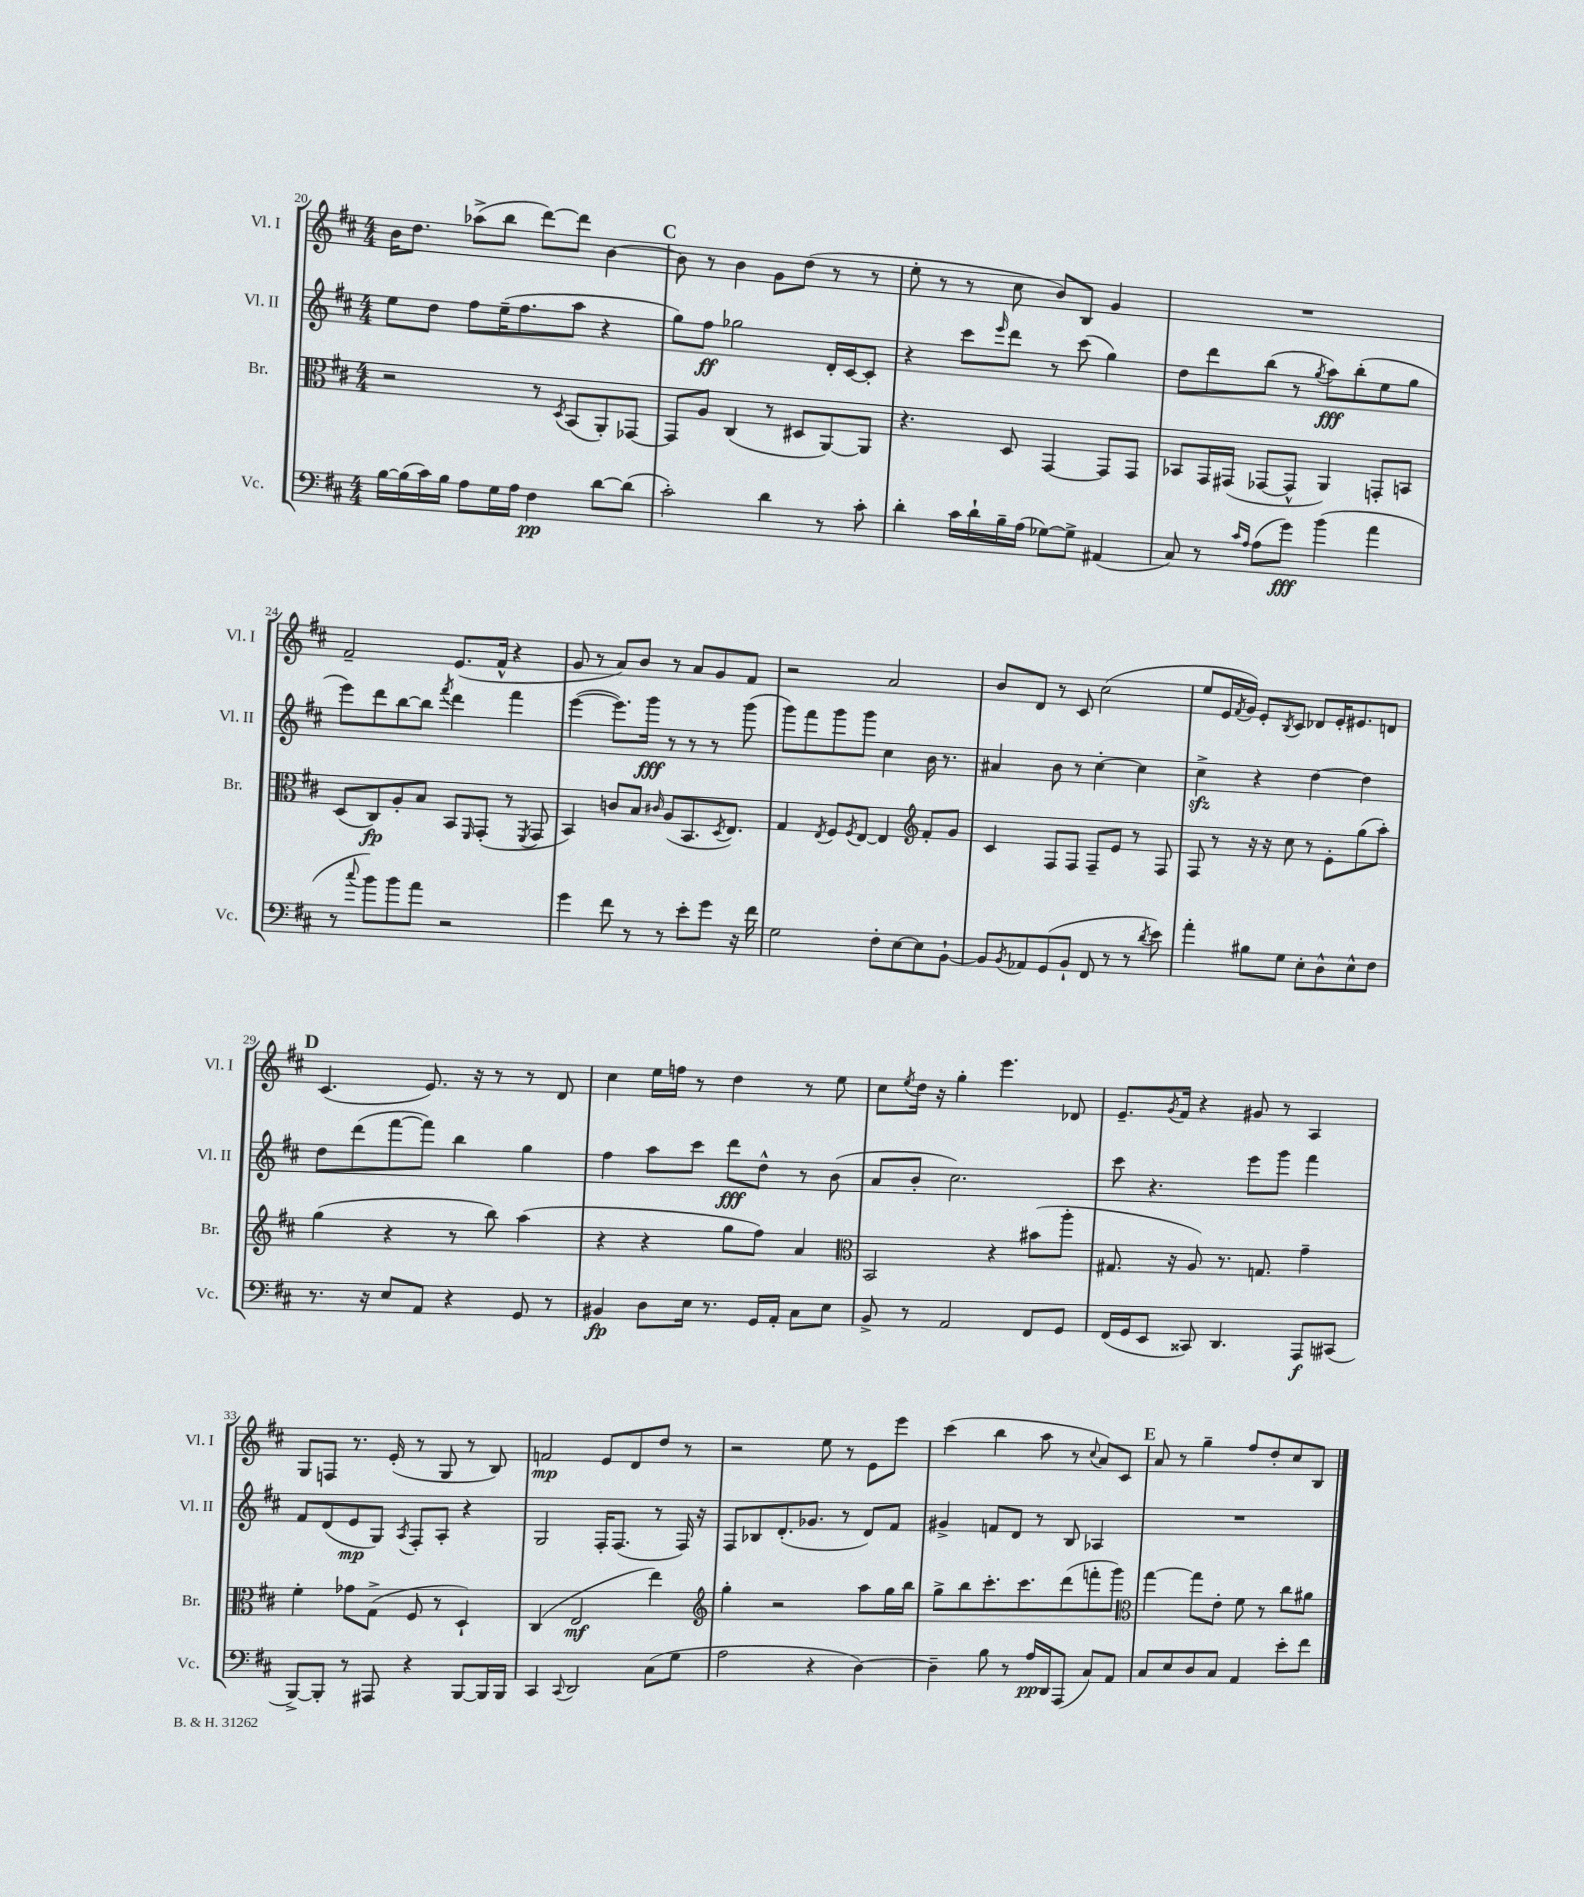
<<
\new StaffGroup <<
\new Staff = "s0" \with { instrumentName = "Vl. I" shortInstrumentName = "Vl. I" } {
    \clef treble \key d \major \numericTimeSignature \time 4/4
    b'16 d''8. aes''8->( b''8 d'''8~) d'''8 b'4~ |
    \mark \markup { \bold "C" } b'8 r8 b'4 g'8 d''8( r8 r8 |
    e''8-. r8 r8 cis''8 b'8) b8 g'4 |
    R1 |
    fis'2-- e'8.( fis'16-^ r4 |
    g'8 r8 a'8) b'8 r8 a'8 g'8 fis'8 |
    r2 a'2 |
    b'8 d'8 r8 cis'8 cis''2( |
    e''8 e'16 \acciaccatura { fis'8 } g'16) e'8-. \acciaccatura { b8 } cis'8 des'8 e'16-. eis'8. d'8 |
    \mark \markup { \bold "D" } cis'4.( e'8.) r16 r8 r8 d'8 |
    cis''4 e''16 f''16 r8 d''4 r8 e''8 |
    cis''8 \acciaccatura { e''8 } d''16 r16 g''4-. e'''4. des'8 |
    e'8.-- \acciaccatura { g'8 } fis'16 r4 gis'8 r8 a4 |
    g8 f8 r8. e'16-.( r8 g8 r8 b8) |
    f'2\mp e'8 d'8 d''8 r8 |
    r2 e''8 r8 e'8 e'''8 |
    cis'''4( b''4 a''8 r8 \appoggiatura { cis''8 } a'8) cis'8 |
    \mark \markup { \bold "E" } a'8 r8 g''4-- fis''8 d''8-. cis''8 b8 \bar "|." |
}
\new Staff = "s1" \with { instrumentName = "Vl. II" shortInstrumentName = "Vl. II" } {
    \clef treble \key d \major \numericTimeSignature \time 4/4
    e''8 d''8 fis''8 e''16--( fis''8. a''8 r4 |
    \mark \markup { \bold "C" } g''8) fis''8\ff ges''2 d'16-. cis'16~ cis'8-. |
    r4 cis'''8 \grace { e'''16 } d'''8 r8 cis'''8( g''4) |
    d''8 d'''8 b''8( r8 \acciaccatura { g''8 } a''8\fff) b''8-.( e''8 g''8 |
    e'''8) d'''8 b''8~ b''8 \acciaccatura { fis'''8 } d'''4 fis'''4 |
    e'''4~( e'''8.) g'''16\fff r8 r8 r8 g'''8( |
    g'''8) fis'''8 g'''8 g'''8 cis''4 b'16 r8. |
    ais'4 b'8 r8 cis''4~-. cis''4 |
    cis''4->\sfz r4 d''4~ d''4 |
    \mark \markup { \bold "D" } d''8 d'''8( fis'''8~ fis'''8) b''4 g''4 |
    fis''4 a''8 cis'''8 d'''8\fff d''8-^ r8 b'8( |
    a'8 b'8-. cis''2.) |
    cis'''8 r4. e'''8 g'''8 fis'''4 |
    fis'8 d'8( e'8\mp g8) \acciaccatura { a8 } fis8-. a8-. r4 |
    g2 fis16-. fis8.( r8 fis16) r16 |
    fis8 bes8 d'8.-.( ges'8. r8 d'8) fis'8 |
    gis'4-> f'8 d'8 r8 b8 aes4 |
    \mark \markup { \bold "E" } R1 \bar "|." |
}
\new Staff = "s2" \with { instrumentName = "Br." shortInstrumentName = "Br." } {
    \clef alto \key d \major \numericTimeSignature \time 4/4
    r2 r8 \acciaccatura { d8 } b,8( a,8-.) ges,8~ |
    \mark \markup { \bold "C" } ges,8 a8 cis4( r8 dis8 a,8~) a,8 |
    r4. d8 g,4~ g,8 g,8 |
    bes,8 g,16 gis,16( ges,8~ ges,8-^ a,4) g,8-. b,8 |
    d8( cis8\fp) a8-. b8 b,8 \grace { fis,16 } g,8-.( r8 \acciaccatura { fis,8 } g,8 |
    b,4) c'8 b8 \grace { cis'16 } a8( b,8. \acciaccatura { d8 } e8.) |
    g4 \acciaccatura { e8 } fis8 \acciaccatura { fis8 } e8~ e4 \clef treble fis'8-. g'8 |
    cis'4 fis8 fis8 fis8-- e'8 r8 fis8 |
    fis8 r8 r16 r16 cis''8 r8 e'8-. g''8( a''8-.) |
    \mark \markup { \bold "D" } g''4( r4 r8 b''8) a''4( |
    r4 r4 g''8 fis''8) a'4 |
    \clef alto b,2 r4 bis'8( a''8-. |
    gis8. r16 a8) r8. g8. g'4-- |
    fis'4-. ges'8 g8->( fis8 r8 d4-!) |
    cis4( e2\mf e''4) |
    \clef treble g''4-. r2 a''8 g''16 b''16 |
    g''8-> b''8 cis'''8.-. cis'''8. d'''8( f'''8-. g'''8) |
    \mark \markup { \bold "E" } \clef alto g''4~ g''8 e'8-. fis'8 r8 cis''8 ais'8 \bar "|." |
}
\new Staff = "s3" \with { instrumentName = "Vc." shortInstrumentName = "Vc." } {
    \clef bass \key d \major \numericTimeSignature \time 4/4
    b16~ b16( cis'16) b16 a8 g16 a16 fis4\pp d'8~ d'8( |
    \mark \markup { \bold "C" } cis'2-.) d'4 r8 cis'8-. |
    d'4-. cis'16 d'16-! b16-- a16( ges8~) ges8-> ais,4( |
    cis8) r8 \grace { cis'16 a16 } a8( g'8\fff) b'4( a'4 |
    r8 \appoggiatura { cis''8 } b'8) b'8 a'8 r2 |
    g'4 fis'8 r8 r8 e'8-. g'8 r16 fis'16 |
    g2 fis8-. e8~ e8 b,8~-! |
    b,8 \acciaccatura { b,8 } aes,8 g,8( b,8-! fis,8 r8 r8 \acciaccatura { d'8 } e'8) |
    a'4-. bis8 g8 e8-. d8-^ e8-^ fis8 |
    \mark \markup { \bold "D" } r8. r16 e8 a,8 r4 g,8 r8 |
    bis,4\fp d8 e16 r8. g,16 a,16-. cis8 e8 |
    b,8-> r8 a,2 fis,8 g,8 |
    fis,16( g,16 e,8 cisis,8) d,4. a,,8\f cis,8( |
    b,,8~->) b,,8-. r8 ais,,8 r4 b,,8~ b,,16 b,,16 |
    cis,4 \appoggiatura { cis,8 } d,2 cis8( g8 |
    a2 r4 d4~) |
    d4-- b8 r8 a16\pp d,16 a,,8( cis8) a,8 |
    \mark \markup { \bold "E" } cis8 e8 d8 cis8 a,4 e'8-. fis'8 \bar "|." |
}
>>
>>
\layout { \context { \Score currentBarNumber = #20 } }
